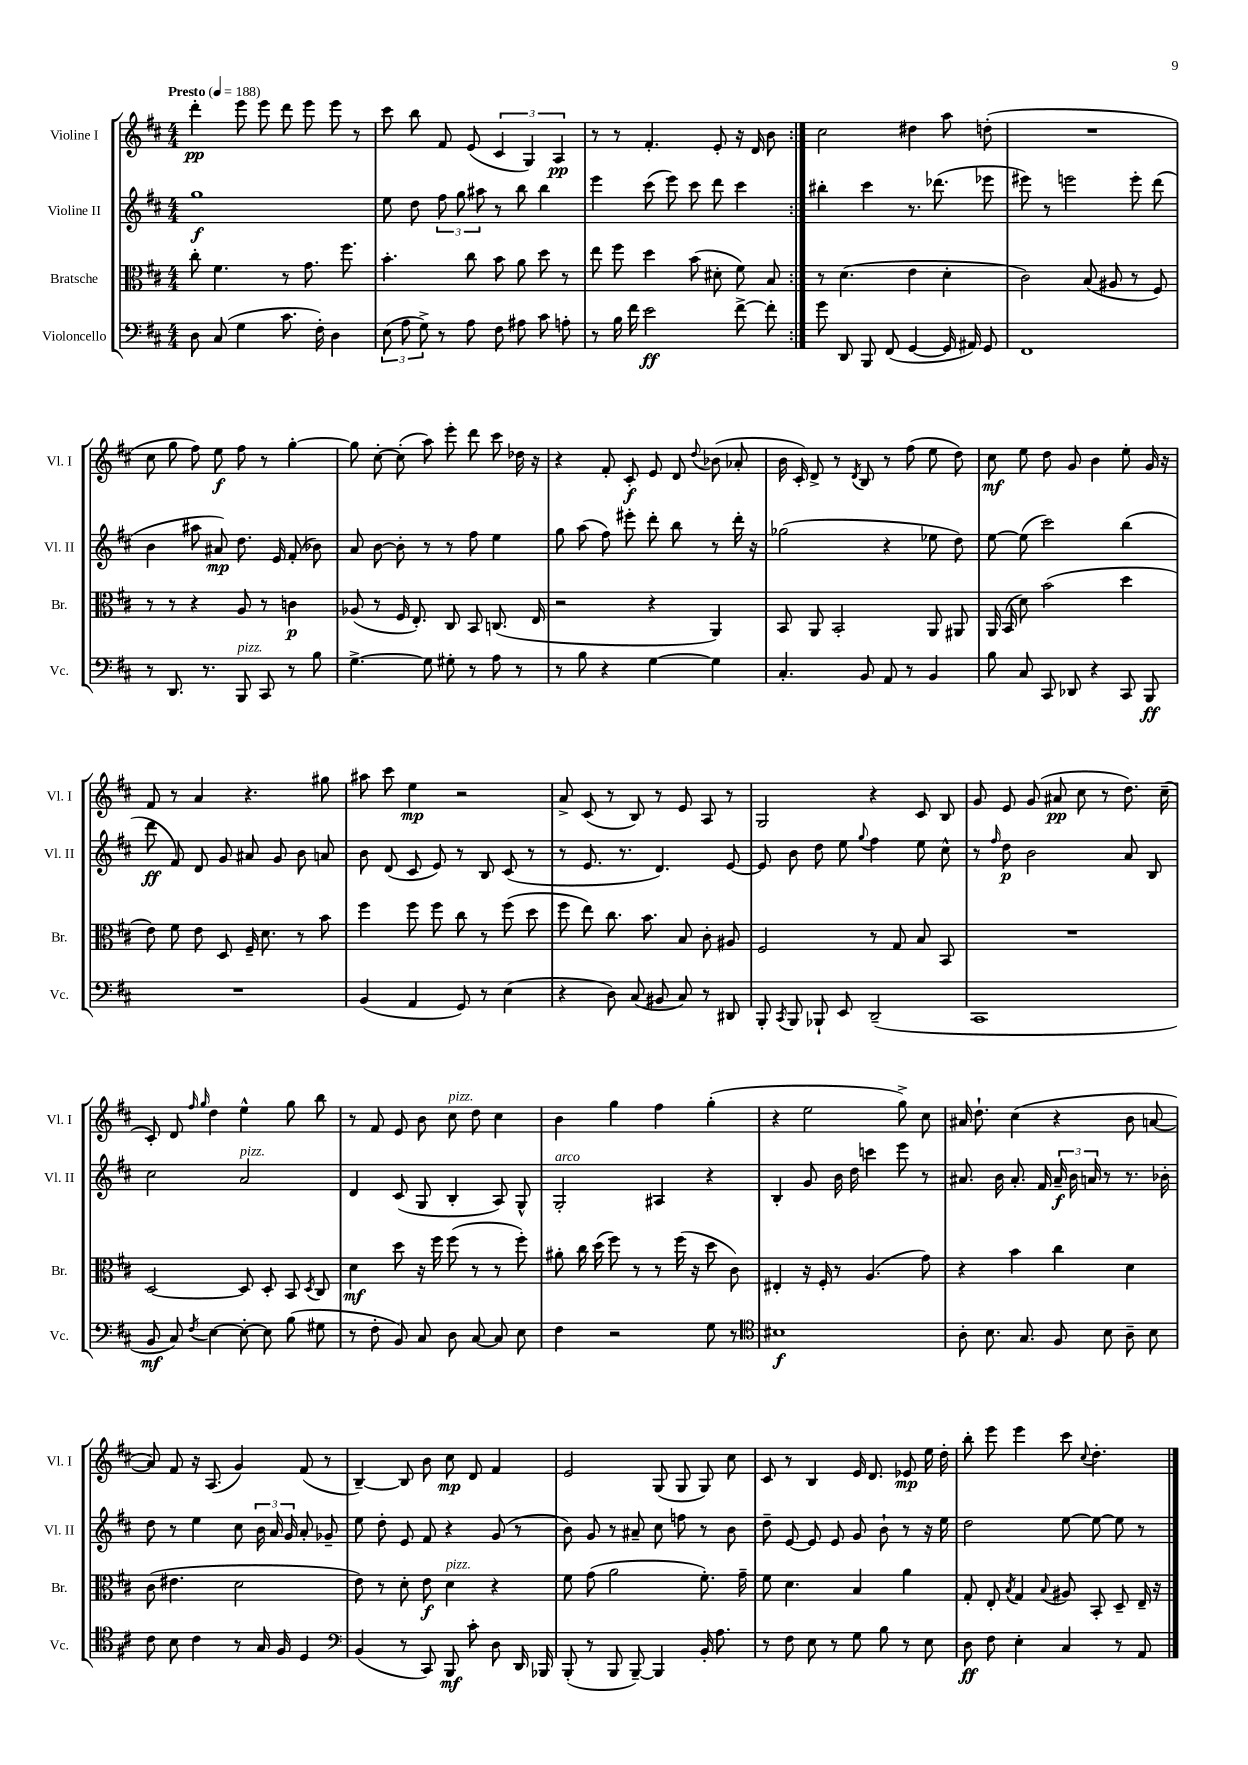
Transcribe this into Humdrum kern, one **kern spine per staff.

**kern	**kern	**kern	**kern
*staff4	*staff3	*staff2	*staff1
*clefF4	*clefC3	*clefG2	*clefG2
*k[f#c#]	*k[f#c#]	*k[f#c#]	*k[f#c#]
*M4/4	*M4/4	*M4/4	*M4/4
*MM188	*MM188	*MM188	*MM188
8D	8cc#'	1gg	4ddd'
(8C#	4.f#	.	.
4G	.	.	8eee
.	.	.	8eee
8.c#	8r	.	8ddd
.	8.g	.	8eee
16F#')	.	.	.
4D	.	.	8eee
.	8.ff#	.	.
.	.	.	8r
=	=	=	=
(12E	4.b'	8ee	8ccc#
12A	.	.	.
.	.	8dd	8bb
12G^)	.	.	.
8r	.	12ff#	8f#
.	.	12gg	.
8A	8cc#	.	(8e
.	.	12aa#	.
8F#	8b	8r	6c#
8A#	8a	8bb	.
.	.	.	6G)
8c#	8dd	4bb	.
.	.	.	6A
8A'	8r	.	.
=	=	=	=
8r	8ee	4eee	8r
16B	8ff#	.	8r
16f#	.	.	.
2e	4dd	(8ccc#	4.f#'
.	.	8eee)	.
.	(8b	8ccc#	.
.	8d#'	8ddd	8e'
[8f#^	8f#)	4ccc#	16r
.	.	.	16d
8f#']	8B	.	8b
=:|!	=:|!	=:|!	=:|!
8g	8r	4bb#'	2cc#
8DD	(4.d	.	.
8BBB	.	4ccc#	.
(8FF#	.	.	.
[4GG	4e	8.r	4dd#
.	.	(8.ddd-	.
16GG]	4d'	.	8aa
16AA#)	.	.	.
8GG	.	8eee-	(8dd'
=	=	=	=
1FF#	2c#)	8eee#)	1r
.	.	8r	.
.	.	2eee	.
.	(8B	.	.
.	8A#	.	.
.	8r	8eee'	.
.	8F#)	(8ddd	.
=	=	=	=
8r	8r	4b	8cc#
8.DD	8r	.	8gg
.	4r	8aa#	8ff#)
8.r	.	.	.
.	.	8a#)	8ee
8BBB	8A	8.dd	8ff#
8CC#	8r	.	8r
.	.	16e	.
8r	4c	(8f#'	[4gg'
8B	.	8b-)	.
=	=	=	=
[4.G^	(8A-	8a	8gg]
.	8r	[8b	[8cc#'
.	16F#	8b']	(8cc#']
.	8.E')	.	.
8G]	.	8r	8aa)
8G#'	8C#	8r	8eee'
8r	8BB	8ff#	8ddd
8A	(8.C	4ee	8ccc#
8r	.	.	16dd-
.	16E	.	16r
=	=	=	=
8r	2r	8gg	4r
8B	.	(8aa	.
4r	.	8ff#)	8f#'
.	.	8eee#'	8c#'
[4G	4r	8ddd'	8e
.	.	8bb	8d
.	.	.	8qqdd
4G]	4AA)	8r	(8b-
.	.	16ddd'	8a-'
.	.	16r	.
=	=	=	=
4.C#'	8BB	(2gg-	16b
.	.	.	16c#')
.	8AA	.	8d^
.	2BB'	.	8r
.	.	.	8qd
8BB	.	.	8B
8AA	.	4r	8r
8r	.	.	(8ff#
4BB	8AA	8ee-	8ee
.	8AA#	8dd)	8dd)
=	=	=	=
8B	16AA	[8ee	8cc#
.	(16BB	.	.
8C#	8d)	(8ee]	8ee
8CC#	(2b	2ccc#)	8dd
8DD-	.	.	8g
4r	.	.	4b
8CC#	4dd	(4bb	8ee'
8BBB	.	.	16g
.	.	.	16r
=	=	=	=
1r	8e)	8ddd	8f#
.	8f#	8f#)	8r
.	8e	8d	4a
.	8D	8g	.
.	16F#~	8a#	4.r
.	8.d	.	.
.	.	8g	.
.	8r	8b	.
.	8b	8a	8gg#
=	=	=	=
(4BB	4ff#	8b	8aa#
.	.	(8d	8ccc#
4AA	8ff#	8c#	4ee
.	8ff#	8e)	.
8GG)	8cc#	8r	2r
8r	8r	8B	.
(4E	(8ff#	(8c#	.
.	8dd	8r	.
=	=	=	=
4r	8ff#	8r	8a^
.	8ee)	8.e	(8c#
8D)	8.cc#	.	8r
.	.	8.r	.
(8C#	.	.	8B)
.	8.b	.	.
8BB#	.	4.d)	8r
8C#)	8B	.	8e
8r	8c#'	.	8A
8DD#	8A#	[8e	8r
=	=	=	=
8BBB'	2F#	8e]	2G
8qCC#	.	.	.
8BBB	.	8b	.
8BBB-`	.	8dd	.
8EE	.	8ee	.
.	.	8qqgg	.
(2DD~	8r	4ff#	4r
.	8G	.	.
.	8B	8ee	8c#
.	8BB	8cc#^^	8B
=	=	=	=
1CC#	1r	8r	8g
.	.	16qqff#	.
.	.	8dd	8e
.	.	2b	(8g
.	.	.	8a#
.	.	.	8cc#
.	.	.	8r
.	.	8a	8.dd)
.	.	8B	.
.	.	.	(16cc#~
=	=	=	=
8BB	[2D	2cc#	8c#')
8C#)	.	.	8d
.	.	.	16qqff#
8qF#	.	.	16qqgg
[4E	.	.	4dd
8E'_	8D]	2a	4ee^^
8E]	8D'	.	.
(8B	8BB	.	8gg
.	8qD	.	.
8G#	8C#	.	8bb
=	=	=	=
8r	4d	4d	8r
8F#'	.	.	8f#
8BB)	8dd	(8c#	8e
8C#	16r	8G	8b
.	16ff#	.	.
8D	(8ff#	4B'	8cc#
[8C#	8r	.	8dd
8C#]	8r	8A)	4cc#
8E	8ff#')	8G^^	.
=	=	=	=
4F#	8a#'	2G'	4b
.	16cc#	.	.
.	(16dd	.	.
2r	8ff#)	.	4gg
.	8r	.	.
.	8r	4A#	4ff#
.	(16ff#	.	.
.	16r	.	.
8G	8dd	4r	(4gg'
8r	8c#)	.	.
=	=	=	=
*clefC4	*	*	*
1B#	4E#'	4B'	4r
.	16r	8g	2ee
.	16F#'	.	.
.	8r	16b	.
.	.	16dd	.
.	(4.A	4ccc	.
.	.	8eee	8gg^)
.	8g)	8r	8cc#
=	=	=	=
8A'	4r	8.a#	16a#
.	.	.	8.dd`
8.B	.	.	.
.	.	16b	.
.	4b	8.a#'	(4cc#
8.G	.	.	.
.	.	16f#	.
8F#	4cc#	24a#~	4r
.	.	24b	.
.	.	24a	.
8B	.	8r	.
8A~	4d	8.r	8b
8B	.	.	[8a
.	.	16b-'	.
=	=	=	=
8c#	(8c#	8dd	8a])
8B	4.e#	8r	8f#
4c#	.	4ee	16r
.	.	.	(8.A
8r	2d	8cc#	4g)
16G	.	24b	.
.	.	24a	.
16F#	.	.	.
.	.	24g	.
4D	.	8a'	(8f#
.	.	8g-~	8r
=	=	=	=
*clefF4	*	*	*
(4BB	8e)	8ee	[4B~)
.	8r	8dd'	.
8r	8d'	8e	8B]
8CC#)	8e	8f#	8b
8BBB	4d	4r	8cc#
8c#'	.	.	8d
8D	4r	(8g	4f#
16DD	.	8r	.
16BBB-	.	.	.
=	=	=	=
(8BBB'	8f#	8b)	2e
8r	(8g	8g	.
8BBB	2a	8r	.
[8BBB~)	.	8a#~	.
4BBB]	.	8cc#	(8G
.	.	8ff	8G
16BB'	8.f#')	8r	8G)
8.A	.	.	.
.	.	8b	8cc#
.	16g~	.	.
=	=	=	=
8r	8f#	8dd~	8c#
8F#	4.d	[8e	8r
8E	.	8e]	4B
8r	.	8e	.
8G	4B	8g	16e
.	.	.	8.d
8B	.	8b`	.
8r	4a	8r	8e-
8E	.	16r	16ee
.	.	16ee	16dd'
=	=	=	=
8D	8G'	2dd	8bb'
8F#	8E'	.	8eee
.	8qB	.	.
4E'	4G	.	4eee
.	8qqB	.	.
4C#	8A#	[8ee	8ccc#
.	.	.	8qqcc#
.	8BB'	8ee_	4.dd'
8r	8D~	8ee]	.
8AA	16E~	8r	.
.	16r	.	.
==	==	==	==
*-	*-	*-	*-
